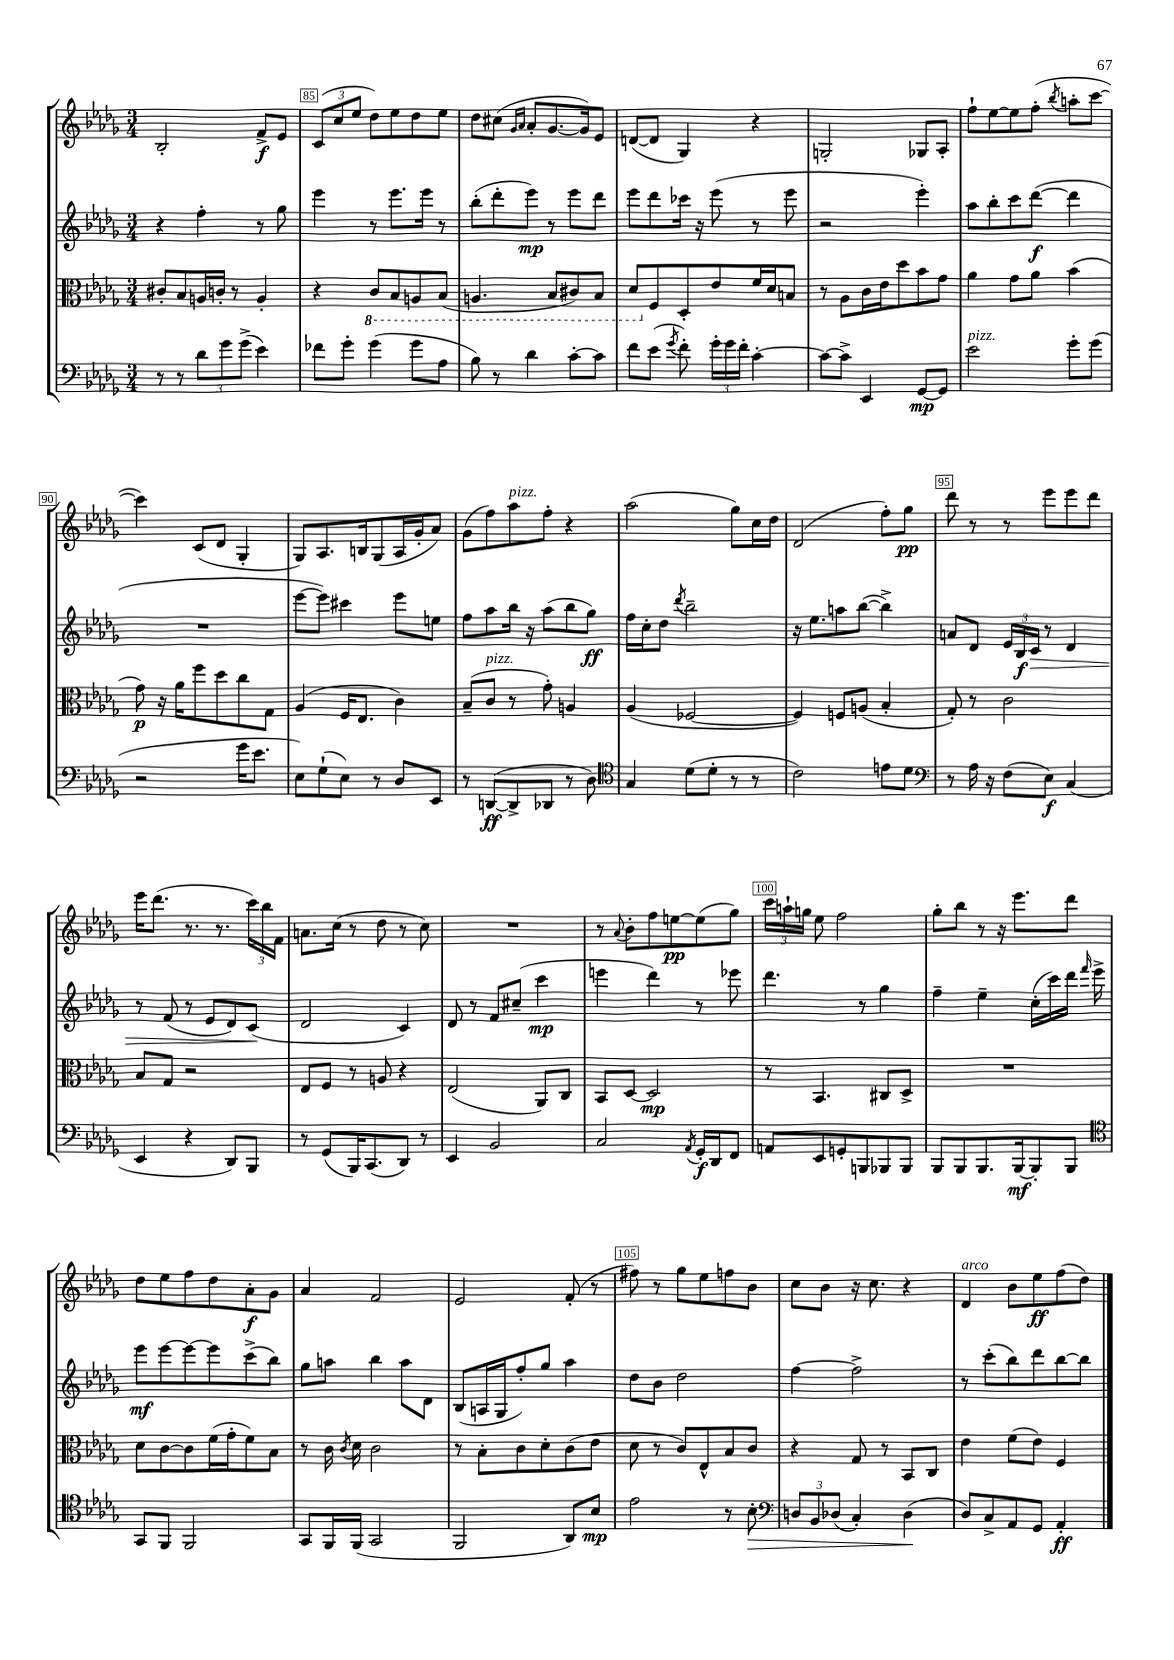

**kern	**kern	**kern	**kern
*staff4	*staff3	*staff2	*staff1
*clefF4	*clefC3	*clefG2	*clefG2
*k[b-e-a-d-g-]	*k[b-e-a-d-g-]	*k[b-e-a-d-g-]	*k[b-e-a-d-g-]
*M3/4	*M3/4	*M3/4	*M3/4
8r	8c#'	4r	2B-'
8r	8B-	.	.
12d-	16A	4ff'	.
.	16c'	.	.
12g-	.	.	.
.	8r	.	.
(12g-^	.	.	.
4e-)	4A'	8r	8f^
.	.	8gg-	8e-
=	=	=	=
8f-	4r	4eee-	(12c
.	.	.	12cc
8g-'	.	.	.
.	.	.	12ee-
(4g-	8C	8r	8dd-)
.	8BB-	8.eee-	8ee-
8g-	8AA	.	8dd-
.	.	16eee-	.
8A-	(8BB-	8r	8ee-
=	=	=	=
8B-)	4.AA	(8bb-'	8dd-
8r	.	8ddd-'	(8cc#
.	.	.	16qqg-
.	.	.	16qqa-
4d-	.	8eee-)	8a-'
.	8BB-	8r	[8.g-
[8c'	8C#)	8eee-	.
.	.	.	16g-])
8c]	8BB-	8ddd-	8e-
=	=	=	=
8f	8D-	8eee-	([8d
(8e-	8F	8ddd-	8d]
8qg-	.	.	.
8f')	8D-'	16ccc-	4G-)
.	.	16r	.
24g-'	8e-	(8eee-	.
24g-	.	.	.
24f'	.	.	.
[4c'	16f	8r	4r
.	16d-	.	.
.	8B	8eee-	.
=	=	=	=
8c_	8r	2r	2G'
8c^]	8A-	.	.
4EE-	16c	.	.
.	16e-	.	.
.	8dd-	.	.
[8GG-	8b-	4eee-')	8G-
8GG-]	8g-	.	8A-'
=	=	=	=
2e-	4a-	8aa-	8ff`
.	.	8bb-'	[8ee-
.	8g-	8ccc	8ee-]
.	8a-	([8ddd-	(8ff'
.	.	.	8qbb-
8g-'	(4b-	4ddd-]	8aa'
(8g-	.	.	[8ccc
=	=	=	=
2r	8g-)	2.r	4ccc])
.	16r	.	.
.	16a-	.	.
.	8ff	.	(8c
.	8dd-	.	8d-
16g-	8cc	.	4G-'
8.e-	.	.	.
.	8G-	.	.
=	=	=	=
8E-)	(4A-	[8eee-	8G-)
(8G-`	.	8eee-])	8.A-
8E-)	16F	4ccc#	.
.	8.E-	.	16B
8r	.	.	(8G-
8D-	4c)	8eee-	16A-
.	.	.	16g-'
8EE-	.	8ee	8a-)
=	=	=	=
8r	(8B-~	8ff	(8g-
([8DD	8c	8aa-	8ff)
8DD^]	8r	16bb-	8aa-
.	.	16r	.
8DD-	8g-')	(8aa-	8ff'
8r	4A	8bb-	4r
8D-)	.	8gg-)	.
=	=	=	=
*clefC4	*	*	*
4G-	(4A-	16ff	(2aa-
.	.	16cc'	.
.	.	8dd-	.
.	.	8qddd-	.
(8d-	[2F-	2bb-~	.
8d-'	.	.	.
8r	.	.	8gg-)
8r	.	.	16cc
.	.	.	16dd-
=	=	=	=
2c)	4F-])	16r	(2d-
.	.	8.ee-	.
.	8F	8aa	.
.	(8A	([8bb-	.
8e	4B-'	4bb-^])	8ff')
8d-	.	.	8gg-
=	=	=	=
*clefF4	*	*	*
8r	8G-')	8a	8ddd-
16A-	8r	8d-	8r
16r	.	.	.
(8F	2c	24e-	8r
.	.	24B-	.
.	.	24c	.
8E-)	.	8r	8eee-
(4C	.	4d-	8eee-
.	.	.	8ddd-
=	=	=	=
4EE-	8B-	8r	16eee-
.	.	.	(8.ddd-
.	8G-	(8f	.
4r	2r	8r	8.r
.	.	8e-	.
.	.	.	8.r
8DD-)	.	8d-)	.
8BBB-	.	(8c	24ccc)
.	.	.	24bb-
.	.	.	24f
=	=	=	=
8r	8E-	2d-	8.a
(8GG-	8F	.	.
.	.	.	(16cc
16BBB-)	8r	.	8r
(8.CC	.	.	.
.	8A	.	8dd-
8DD-)	4r	4c)	8r
8r	.	.	8cc)
=	=	=	=
4EE-	(2E-	8d-	2.r
.	.	8r	.
2BB-	.	8f	.
.	.	(8cc#~	.
.	8AA-)	4ccc	.
.	8C	.	.
=	=	=	=
2C	8BB-	4eee	8r
.	.	.	8qqa-
.	[8D-	.	8b-'
.	2D-]	4ddd-)	8ff
.	.	.	[8ee
8qAA-	.	.	.
16GG-'	.	8r	(8ee]
16DD-	.	.	.
8FF	.	8eee-	8gg-)
=	=	=	=
8AA	8r	4.ddd-	24ccc
.	.	.	24aa`
.	.	.	24gg
8EE-	4.BB-	.	8ee-
8GG'	.	.	2ff
8BBB	.	8r	.
8BBB-	8C#	4gg-	.
8BBB-	8D-^	.	.
=	=	=	=
8BBB-	2.r	4ff~	8gg-'
8BBB-	.	.	8bb-
8.BBB-	.	4ee-~	8r
.	.	.	16r
[16BBB-	.	.	8.eee-
8BBB-']	.	(16cc'	.
.	.	16ccc)	.
8BBB-	.	16ddd-	8ddd-
.	.	16qqfff	.
.	.	16eee-^	.
=	=	=	=
*clefC4	*	*	*
8GG-	8d-	8eee-	8dd-
8FF	[8c	[8eee-	8ee-
2FF	8c]	8eee-_	8ff
.	(16f	8eee-]	8dd-
.	16g-'	.	.
.	8f)	(8ccc^	8a-'
.	8B-	8bb-)	8g-
=	=	=	=
8GG-	8r	8gg-	4a-
16FF	16c	8aa	.
.	8qc	.	.
(16FF	16d-	.	.
2GG-	2c	4bb-	2f
.	.	8aa	.
.	.	8d-	.
=	=	=	=
2FF	8r	(8B-	2e-
.	8B-'	16A	.
.	.	16G-	.
.	8c	8ff')	.
.	8d-'	8gg-	.
8AA-)	(8c	4aa-	(8f'
8B-	8e-	.	8r
=	=	=	=
2e-	8d-	8dd-	8ff#)
.	8r	8b-	8r
.	8c)	2dd-	8gg-
.	8E-^^	.	8ee-
8r	8B-	.	8ff
8B-'	8c	.	8b-
=	=	=	=
*clefF4	*	*	*
12D	4r	[4ff	8cc
12BB-	.	.	.
.	.	.	8b-
(12D-	.	.	.
4C')	8G-	2ff^]	16r
.	.	.	8.cc
.	8r	.	.
(4D-	8BB-	.	4r
.	8C	.	.
=	=	=	=
8D-)	4e-	8r	4d-
8C^	.	(8ccc'	.
8AA-	(8f	8bb-)	8b-
8GG-	8e-)	8ddd-	8ee-
4AA-'	4F	[8bb-	(8ff
.	.	8bb-]	8dd-)
==	==	==	==
*-	*-	*-	*-
